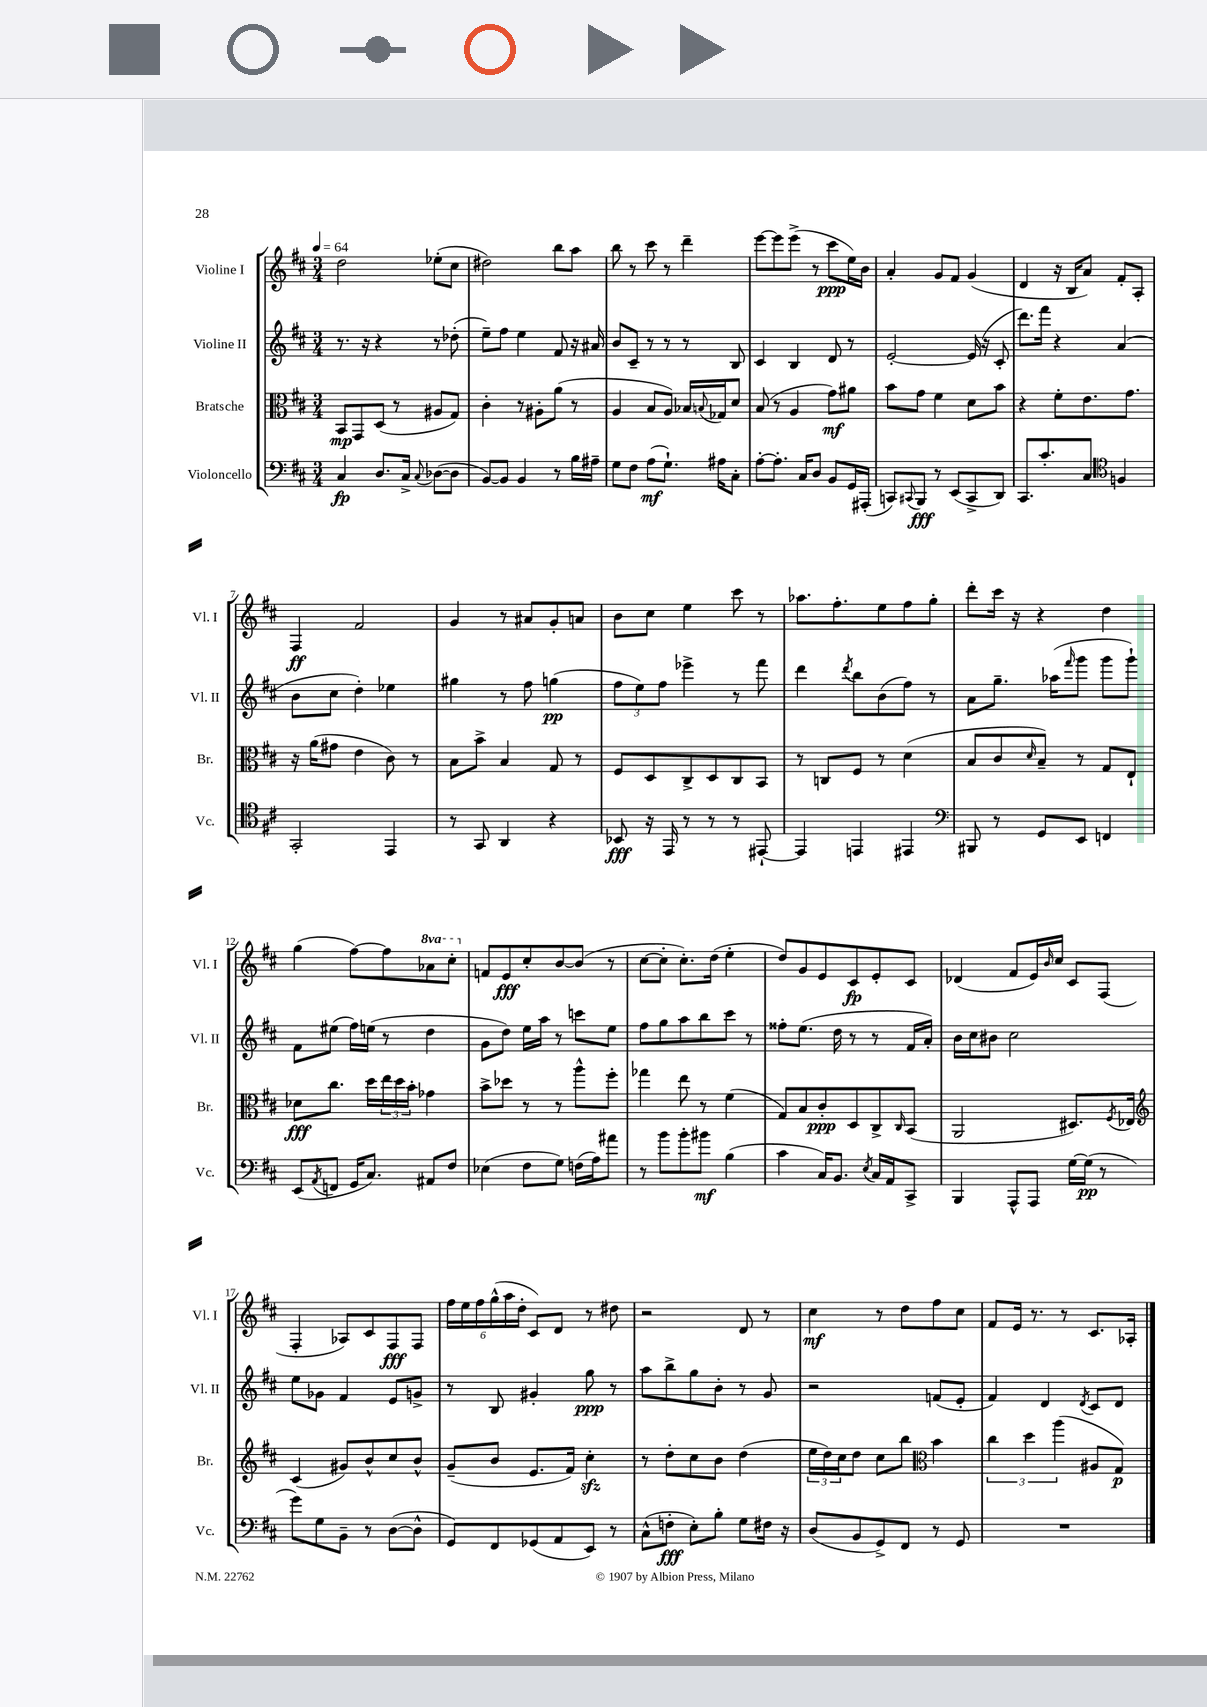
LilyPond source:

<<
\new StaffGroup <<
\new Staff = "s0" \with { instrumentName = "Violine I" shortInstrumentName = "Vl. I" } {
    \clef treble \key d \major \numericTimeSignature \time 3/4 \set Staff.ottavationMarkups = #ottavation-simple-ordinals \tempo 4 = 64
    d''2 ees''8-.( cis''8 |
    dis''2) b''8 a''8 |
    b''8 r8 cis'''8 r8 d'''4-- |
    e'''8~ e'''8 e'''8->( r8 cis'''8\ppp e''16) b'16 |
    a'4-. g'8 fis'8 g'4( |
    d'4 r16 b16 a'8) fis'8-. a8-. |
    fis4\ff fis'2 |
    g'4 r8 ais'8 g'8-. a'8 |
    b'8 cis''8 e''4 cis'''8 r8 |
    aes''8. fis''8.-. e''8 fis''8 g''8-. |
    d'''8-. cis'''16 r16 r4 d''4 |
    g''4( fis''8~) fis''8 \ottava #1 aes''8 cis'''8-. \ottava #0 |
    f'8 e'8\fff cis''8-. b'8~ b'8( r8 |
    cis''8~ cis''8-. cis''8.-.) d''16( e''4-. |
    d''8) g'8 e'8 cis'8\fp e'8-. cis'8 |
    des'4( fis'8 e'16) \grace { b'16 } cis''16 cis'8 fis8( |
    fis4-. aes8) cis'8 fis8\fff fis8 |
    \tuplet 6/4 { fis''16 e''16 fis''16 g''16-^( a''16 d''16-. } cis'8) d'8 r8 dis''8 |
    r2 d'8 r8 |
    cis''4\mf r8 d''8 fis''8 cis''8 |
    fis'8 e'16 r8. r8 cis'8. aes16-. \bar "|." |
}
\new Staff = "s1" \with { instrumentName = "Violine II" shortInstrumentName = "Vl. II" } {
    \clef treble \key d \major \numericTimeSignature \time 3/4
    r8. r16 r4 r8 des''8-.( |
    e''8--) fis''8 e''4 fis'8 r16 ais'16 |
    b'8 cis'8-- r8 r8 r8 b8 |
    cis'4 b4 d'8 r8 |
    e'2~-. e'16( r16 cis'8-. |
    d'''8.) fis'''16 r4 a'4( |
    b'8 cis''8 d''4-.) ees''4 |
    gis''4 r8 fis''8 g''4\pp( |
    \tuplet 3/2 { fis''8 e''8) fis''8 } ees'''4-> r8 fis'''8 |
    d'''4 \acciaccatura { d'''8 } b''8 b'8( fis''8) r8 |
    a'8 g''8.-- aes''16( \grace { fis'''16 } g'''8 g'''8 g'''8-!) |
    fis'8 eis''8( fis''16) e''16( r8 d''4 |
    g'8 d''8) e''16 a''16 r8 c'''8 e''8 |
    fis''8 g''8 a''8 b''8 cis'''8 r8 |
    fisis''8-. e''8.( d''16 r8 r8 fis'16 a'16-.) |
    b'16 cis''16 bis'8 cis''2 |
    e''8 ges'8 fis'4 e'8 g'8-> |
    r8 b8 gis'4-. g''8\ppp r8 |
    a''8 b''8-> g''8 b'8-. r8 g'8 |
    r2 f'8( e'8-. |
    fis'4) d'4 \acciaccatura { d'8 } cis'8 d'8 \bar "|." |
}
\new Staff = "s2" \with { instrumentName = "Bratsche" shortInstrumentName = "Br." } {
    \clef alto \key d \major \numericTimeSignature \time 3/4
    b,8\mp g,8 d8( r8 ais8 g8) |
    cis'4-. r8 ais8-. a'8( r8 |
    a4 b8 a8) bes16 \appoggiatura { b8 } ges16 d'8 |
    b8( r8 a4 g'8\mf) ais'8 |
    b'8 g'8 fis'4 d'8 b'8 |
    r4 fis'8-. e'8. g'8. |
    r16 a'16( gis'8 e'4 cis'8) r8 |
    b8 b'8-> b4 g8 r8 |
    fis8 d8 cis8-> d8 cis8 b,8 |
    r8 c8 fis8 r8 d'4( |
    b8 cis'8 \grace { d'16 } b8--) r8 g8 e8-! |
    des'8\fff cis''8. d''16 \tuplet 3/2 { e''16 d''16 b'16-. } ges'4 |
    b'8-> des''8 r8 r8 a''8-^ fis''8-. |
    ges''4 e''8 r8 fis'4( |
    g8) b8 cis'8-.\ppp d8 cis8-> \grace { cis16 } b,8( |
    a,2 dis8.) \acciaccatura { fis8 } ees16 |
    \clef treble cis'4( gis'8) b'8-^ cis''8 b'8-^ |
    g'8--( b'8 e'8. fis'16) cis''4-.\sfz |
    r8 d''8-. cis''8 b'8 d''4( |
    \tuplet 3/2 { e''16 d''16) cis''16 } d''8 cis''8 b''8 \clef alto b'4 |
    \tuplet 3/2 { cis''4 d''4 a''4( } ais8 g8\p) \bar "|." |
}
\new Staff = "s3" \with { instrumentName = "Violoncello" shortInstrumentName = "Vc." } {
    \clef bass \key d \major \numericTimeSignature \time 3/4
    cis4\fp d8. cis16-> \appoggiatura { cis8 } des8~( des8 |
    b,8~) b,8 b,4 r8 b16 ais16-- |
    g8 fis8 a8\mf( g8.-!) ais16 cis8-. |
    a8~-. a8.-. cis16 d8 b,8 g,16 ais,,16-.( |
    c,8) \appoggiatura { cis,8 } b,,8\fff r8 e,8( cis,8-> d,8) |
    cis,8. cis'8.-. cis8 \clef tenor f4 |
    g,2-. e,4 |
    r8 g,8 a,4 r4 |
    bes,8\fff r16 e,16 r8 r8 r8 eis,8~-! |
    eis,4 e,4 eis,4 |
    \clef bass bis,,8 r8 g,8 e,8 f,4 |
    e,8( \acciaccatura { a,8 } f,8 g,16 cis8.) ais,8 fis8 |
    ees4( fis8 g8) f16( a16) ais'8 |
    r8 b'8 b'8-. bis'8\mf b4( |
    cis'4 cis16) b,8. \acciaccatura { e8 } cis16 a,16 cis,8-> |
    b,,4 a,,8-^ a,,8 g16~ g16\pp( r8 |
    g'8) g8 b,8-- r8 d8~( d8-^ |
    g,8) fis,8 ges,8( a,8 e,8) r8 |
    cis8-^( f8-.\fff e8-.) b8-. g8 fis16 r16 |
    d8( b,8 g,8->) fis,8 r8 g,8 |
    R2. \bar "|." |
}
>>
>>
